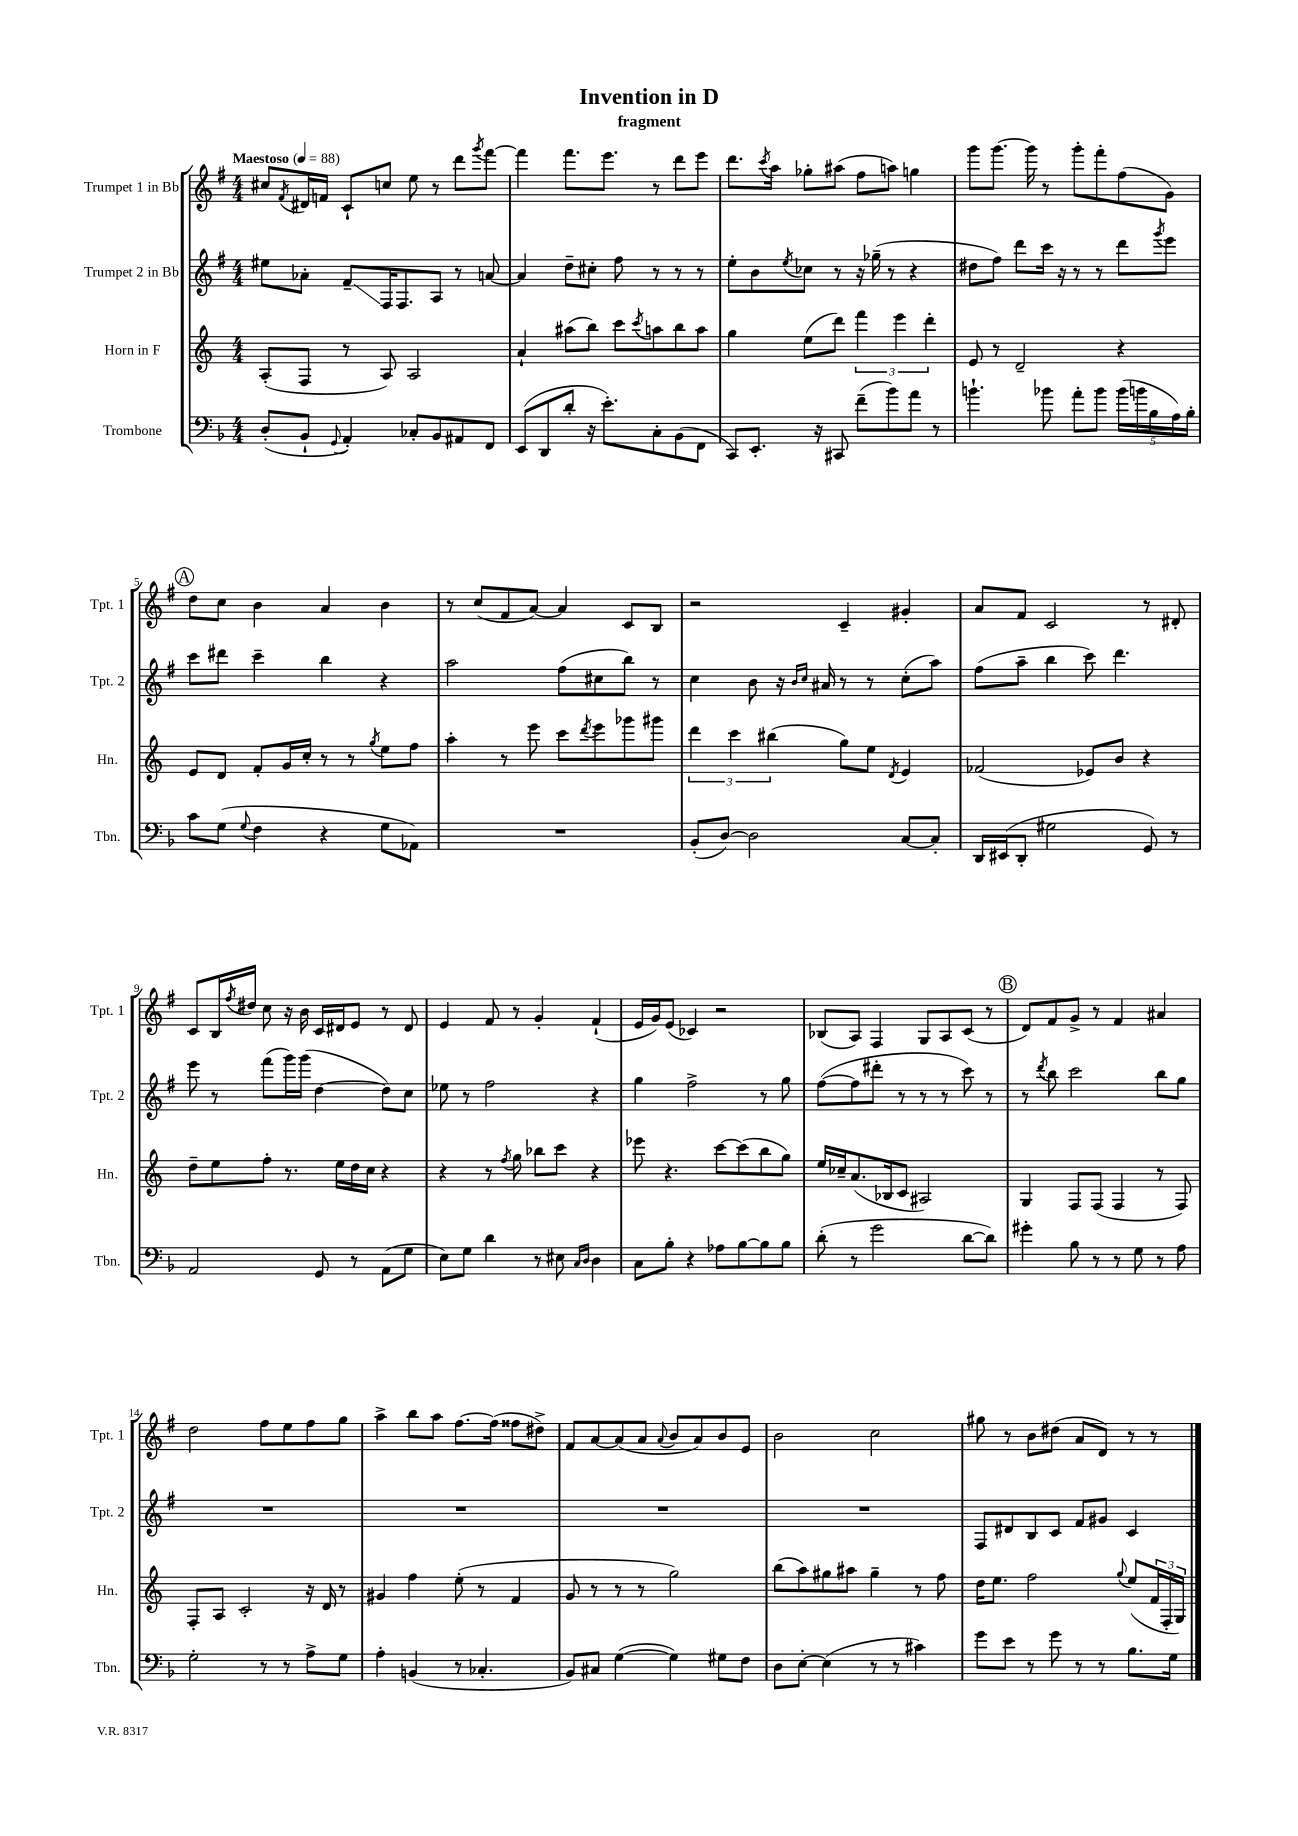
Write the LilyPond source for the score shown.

\header { title = "Invention in D" subtitle = "fragment" }
<<
\new StaffGroup <<
\new Staff = "s0" \with { instrumentName = "Trumpet 1 in Bb" shortInstrumentName = "Tpt. 1" } {
    \clef treble \key g \major \numericTimeSignature \time 4/4 \tempo "Maestoso" 4 = 88
    cis''8 \acciaccatura { fis'8 } dis'16 f'16 c'8-! c''8 e''8 r8 d'''8 \acciaccatura { g'''8 } fis'''8~ |
    fis'''4 fis'''8. e'''8. r8 d'''8 e'''8 |
    d'''8. \acciaccatura { c'''8 } a''16 ges''8-. ais''8( fis''8 a''8) g''4 |
    g'''8 g'''8.~ g'''16 r8 g'''8-. fis'''8-. fis''8( g'8) |
    \mark \markup { \circle "A" } d''8 c''8 b'4 a'4 b'4 |
    r8 c''8( fis'8 a'8~) a'4 c'8 b8 |
    r2 c'4-- gis'4-. |
    a'8 fis'8 c'2 r8 dis'8-. |
    c'8 b16 \acciaccatura { fis''8 } dis''16 c''8 r16 b'16 c'16 dis'16 e'8 r8 dis'8 |
    e'4 fis'8 r8 g'4-. fis'4-!( |
    e'16 g'16) e'8( ces'4) r2 |
    bes8( a8) fis4 g8 a8 c'8( r8 |
    \mark \markup { \circle "B" } d'8) fis'8 g'8-> r8 fis'4 ais'4 |
    d''2 fis''8 e''8 fis''8 g''8 |
    a''4-> b''8 a''8 fis''8.~ fis''16( fisis''8 dis''8->) |
    fis'8 a'8~ a'8( a'8 \appoggiatura { a'8 } b'8 a'8) b'8 e'8 |
    b'2 c''2 |
    gis''8 r8 b'8 dis''8( a'8 d'8) r8 r8 \bar "|." |
}
\new Staff = "s1" \with { instrumentName = "Trumpet 2 in Bb" shortInstrumentName = "Tpt. 2" } {
    \clef treble \key g \major \numericTimeSignature \time 4/4
    eis''8 aes'8-. fis'8--\glissando fis16 fis8. a8 r8 a'8~ |
    a'4 d''8-- cis''8-. fis''8 r8 r8 r8 |
    e''8-. b'8 \acciaccatura { e''8 } ces''8 r8 r16 ges''16--( r8 r4 |
    dis''8 fis''8) d'''8 c'''16 r16 r8 r8 d'''8 \acciaccatura { g'''8 } e'''8 |
    \mark \markup { \circle "A" } c'''8 dis'''8 c'''4-- b''4 r4 |
    a''2 fis''8( cis''8 b''8) r8 |
    c''4 b'8 r16 \grace { b'16 c''16 } ais'16 r8 r8 c''8-.( a''8) |
    fis''8( a''8-- b''4 c'''8) d'''4. |
    e'''8 r8 fis'''8( g'''16) g'''16( d''4~ d''8) c''8 |
    ees''8 r8 fis''2 r4 |
    g''4 fis''2-> r8 g''8 |
    fis''8~( fis''8 dis'''8-. r8 r8 r8 c'''8) r8 |
    \mark \markup { \circle "B" } r8 \acciaccatura { d'''8 } b''8 c'''2 b''8 g''8 |
    R1 |
    R1 |
    R1 |
    R1 |
    fis8 dis'8 b8 c'8 fis'8 gis'8 c'4 \bar "|." |
}
\new Staff = "s2" \with { instrumentName = "Horn in F" shortInstrumentName = "Hn." } {
    \clef treble \key c \major \numericTimeSignature \time 4/4
    a8-.( f8 r8 a8) a2 |
    a'4-! ais''8( b''8) c'''8 \acciaccatura { c'''8 } a''8 b''8 a''8 |
    g''4 e''8( d'''8) \tuplet 3/2 { f'''4 e'''4 d'''4-. } |
    e'8 r8 d'2-- r4 |
    \mark \markup { \circle "A" } e'8 d'8 f'8-. g'16 c''16-. r8 r8 \acciaccatura { g''8 } e''8 f''8 |
    a''4-. r8 e'''8 c'''8 \acciaccatura { d'''8 } e'''8 ges'''8 gis'''8 |
    \tuplet 3/2 { d'''4 c'''4 bis''4( } g''8) e''8 \acciaccatura { d'8 } e'4 |
    fes'2( ees'8) b'8 r4 |
    d''8-- e''8 f''8-. r8. e''16 d''16 c''16 r4 |
    r4 r8 \acciaccatura { f''8 } g''8 bes''8 c'''8 r4 |
    ees'''8 r4. c'''8~ c'''8( b''8 g''8) |
    e''16 ces''16-- a'8.( bes16 c'8 ais2) |
    \mark \markup { \circle "B" } g4 f8 f8( f4 r8 f8) |
    f8-. a8 c'2-. r16 d'16 r8 |
    gis'4 f''4 e''8-.( r8 f'4 |
    g'8 r8 r8 r8 g''2) |
    b''8( a''8) gis''8 ais''8 gis''4-- r8 f''8 |
    d''16 e''8. f''2 \appoggiatura { g''8 } e''8( \tuplet 3/2 { f'16 f16-. g16) } \bar "|." |
}
\new Staff = "s3" \with { instrumentName = "Trombone" shortInstrumentName = "Tbn." } {
    \clef bass \key f \major \numericTimeSignature \time 4/4
    d8-.( bes,8-! \appoggiatura { g,8 } a,4-.) ces8-. bes,8 ais,8 f,8 |
    e,8( d,8 d'8-. r16 e'8.-.) c8-. bes,8( f,8 |
    c,8) e,8.-. r16 cis,8 f'8--( bes'8) a'8 r8 |
    b'4.-! bes'8 a'8-. bes'8 \tuplet 5/4 { bes'16( b'16 bes16 a16) bes16-. } |
    \mark \markup { \circle "A" } c'8 g8( \appoggiatura { g8 } f4 r4 g8 aes,8) |
    R1 |
    bes,8-.( d8~) d2 c8~ c8-. |
    d,16 eis,16( d,8-. gis2 g,8) r8 |
    a,2 g,8 r8 a,8( g8 |
    e8) g8 d'4 r8 eis8 \grace { c16 d16 } d4 |
    c8 bes8-. r4 aes8 bes8~ bes8 bes8 |
    d'8-.( r8 g'2 d'8~ d'8) |
    \mark \markup { \circle "B" } gis'4-. bes8 r8 r8 g8 r8 a8 |
    g2-. r8 r8 a8-> g8 |
    a4-. b,4( r8 ces4.-. |
    bes,8) cis8 g4~( g4) gis8 f8 |
    d8 e8~-. e4( r8 r8 cis'4) |
    g'8 e'8 r8 g'8 r8 r8 bes8. g16 \bar "|." |
}
>>
>>
